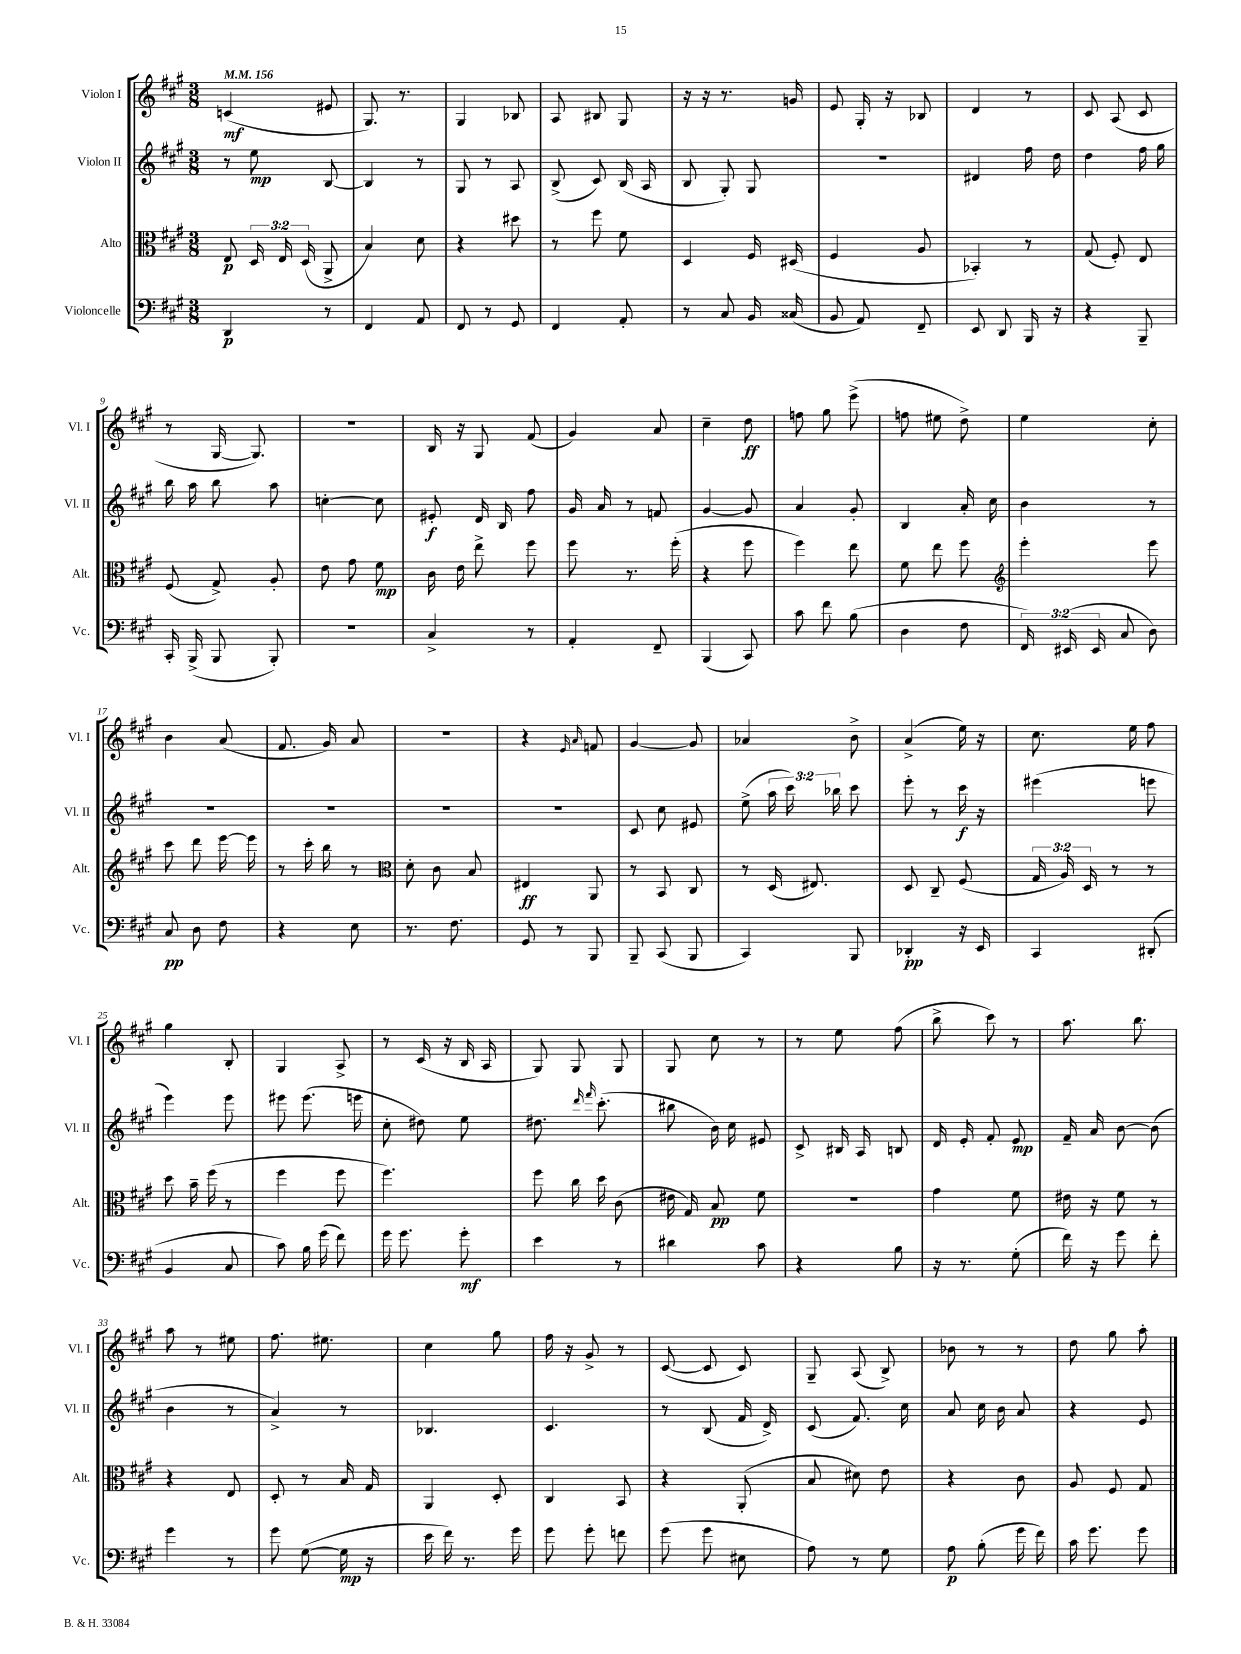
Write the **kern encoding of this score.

**kern	**kern	**kern	**kern
*staff4	*staff3	*staff2	*staff1
*clefF4	*clefC3	*clefG2	*clefG2
*k[f#c#g#]	*k[f#c#g#]	*k[f#c#g#]	*k[f#c#g#]
*M3/8	*M3/8	*M3/8	*M3/8
*MM156	*MM156	*MM156	*MM156
4DD	8E	8r	(4c
.	24D	8ee	.
.	24E	.	.
.	(24D	.	.
8r	8AA^	[8B	8e#
=	=	=	=
4FF#	4B)	4B]	8.G#)
.	.	.	8.r
8AA	8d	8r	.
=	=	=	=
8FF#	4r	8G#	4G#
8r	.	8r	.
8GG#	8dd#	8A	8B-
=	=	=	=
4FF#	8r	(8B^	8A
.	8ff#	8c#)	8B#
8AA'	8f#	(16B	8G#
.	.	16A	.
=	=	=	=
8r	4D	8B	16r
.	.	.	16r
8C#	.	8G#')	8.r
16BB	16F#	8G#	.
(16C##	(16D#	.	16g
=	=	=	=
8BB	4F#	4.r	8e
8AA)	.	.	16G#'
.	.	.	16r
8FF#~	8A	.	8B-
=	=	=	=
8EE	4BB-')	4d#	4d
8DD	.	.	.
16BBB	8r	16ff#	8r
16r	.	16dd	.
=	=	=	=
4r	(8G#	4dd	8c#
.	8F#')	.	(8A
8BBB~	8E	16ff#	8c#
.	.	16gg#	.
=	=	=	=
16CC#'	(8F#	16bb	8r
(16BBB^	.	16aa	.
8BBB	8G#^)	8bb	[16G#
.	.	.	8.G#])
8BBB')	8A'	8aa	.
=	=	=	=
4.r	8e	[4cc'	4.r
.	8g#	.	.
.	8f#	8cc]	.
=	=	=	=
4C#^	16c#	8e#'	16B
.	16e	.	16r
.	8ee^	16d	8G#
.	.	16B	.
8r	8ff#	8ff#	(8f#
=	=	=	=
4AA'	8ff#	16g#	4g#)
.	.	16a	.
.	8.r	8r	.
8FF#~	.	8f	8a
.	(16ff#'	.	.
=	=	=	=
(4BBB	4r	[4g#	4cc#~
8CC#)	8ff#	8g#]	8dd
=	=	=	=
8c#	4ff#)	4a	8ff
8f#	.	.	8gg#
(8B	8ee	8g#'	(8eee^
=	=	=	=
4D	8f#	4B	8ff
.	8ee	.	8ee#
8F#	8ff#	16a'	8dd^)
.	.	16cc#	.
=	=	=	=
*	*clefG2	*	*
24FF#)	4eee'	4b	4ee
(24EE#	.	.	.
24EE#	.	.	.
8C#	.	.	.
8D)	8eee	8r	8cc#'
=	=	=	=
8C#	8ccc#	4.r	4b
8D	8ddd	.	.
8F#	[16eee	.	(8a
.	16eee]	.	.
=	=	=	=
4r	8r	4.r	8.f#
.	16ccc#'	.	.
.	16bb	.	16g#)
8E	8r	.	8a
=	=	=	=
*	*clefC3	*	*
8.r	8d'	4.r	4.r
.	8c#	.	.
8.F#	.	.	.
.	8B	.	.
=	=	=	=
8GG#	4E#	4.r	4r
8r	.	.	.
.	.	.	16qqe
.	.	.	16qqa
8BBB	8AA	.	8f
=	=	=	=
8BBB~	8r	8c#	[4g#
(8CC#	8BB	8cc#	.
8BBB	8C#	8e#	8g#]
=	=	=	=
4CC#)	8r	(8ee^	4a-
.	(16D	24aa	.
.	.	24ccc#)	.
.	8.E#)	.	.
.	.	24bb-	.
8BBB	.	8ccc#	8b^
=	=	=	=
4DD-'	8D	8eee'	(4a^
.	8C#~	8r	.
16r	(8F#	16ccc#	16ee)
16EE	.	16r	16r
=	=	=	=
4CC#	24G#	(4eee#	8.cc#
.	24A)	.	.
.	24D	.	.
.	8r	.	.
.	.	.	16ee
(8DD#'	8r	8eee	8ff#
=	=	=	=
4BB	8dd	4eee)	4gg#
.	16b~	.	.
.	(16ff#	.	.
8C#	8r	8eee	8B'
=	=	=	=
8c#)	4ff#	8eee#	4G#
16B	.	(8.eee#	.
(16g#	.	.	.
8f#)	8ff#	.	8A^
.	.	16eee	.
=	=	=	=
16g#	4.ff#)	8cc#'	8r
8.g#	.	.	.
.	.	8dd#)	(16c#
.	.	.	16r
8g#'	.	8ee	16B
.	.	.	16A
=	=	=	=
4e	8ff#	8.dd#	8G#)
.	16cc#	.	8G#
.	.	16qqddd	.
.	.	16qqfff#	.
.	16dd	(8.ccc#'	.
8r	(8c#	.	8G#
=	=	=	=
4d#	16e#	8bb#	8G#
.	16G#)	.	.
.	8B	16b)	8cc#
.	.	16cc#	.
8c#	8f#	8e#	8r
=	=	=	=
4r	4.r	8c#^	8r
.	.	16B#	8ee
.	.	16A	.
8B	.	8B	(8ff#
=	=	=	=
16r	4g#	16d	8bb^
8.r	.	16e'	.
.	.	8f#'	8ccc#)
(8G#'	8f#	8e	8r
=	=	=	=
16f#)	16e#	16f#~	8.aa
16r	16r	16a	.
8g#	8f#	[8b	.
.	.	.	8.bb
8f#'	8r	(8b]	.
=	=	=	=
4g#	4r	4b	8aa
.	.	.	8r
8r	8E	8r	8ee#
=	=	=	=
8g#	8D'	4a^)	8.ff#
([8G#	8r	.	.
.	.	.	8.ee#
16G#]	16B	8r	.
16r	16G#	.	.
=	=	=	=
16e	4AA	4.B-	4cc#
16f#)	.	.	.
8.r	.	.	.
.	8D'	.	8gg#
16g#	.	.	.
=	=	=	=
8g#	4C#	4.c#	16ff#
.	.	.	16r
8g#'	.	.	8g#^
8f	8BB	.	8r
=	=	=	=
(8g#	4r	8r	([8c#
8g#	.	(8B	8c#]
8E#	(8AA'	16f#	8c#)
.	.	16d^)	.
=	=	=	=
8A)	8B	(8c#	8G#~
8r	8d#)	8.f#)	(8A
8G#	8e	.	8B^)
.	.	16cc#	.
=	=	=	=
8A	4r	8a	8b-
(8B'	.	16cc#	8r
.	.	16b	.
16g#	8c#	8a	8r
16f#)	.	.	.
=	=	=	=
16c#	8A	4r	8dd
8.g#	.	.	.
.	8F#	.	8gg#
8g#	8G#	8e	8aa'
==	==	==	==
*-	*-	*-	*-
